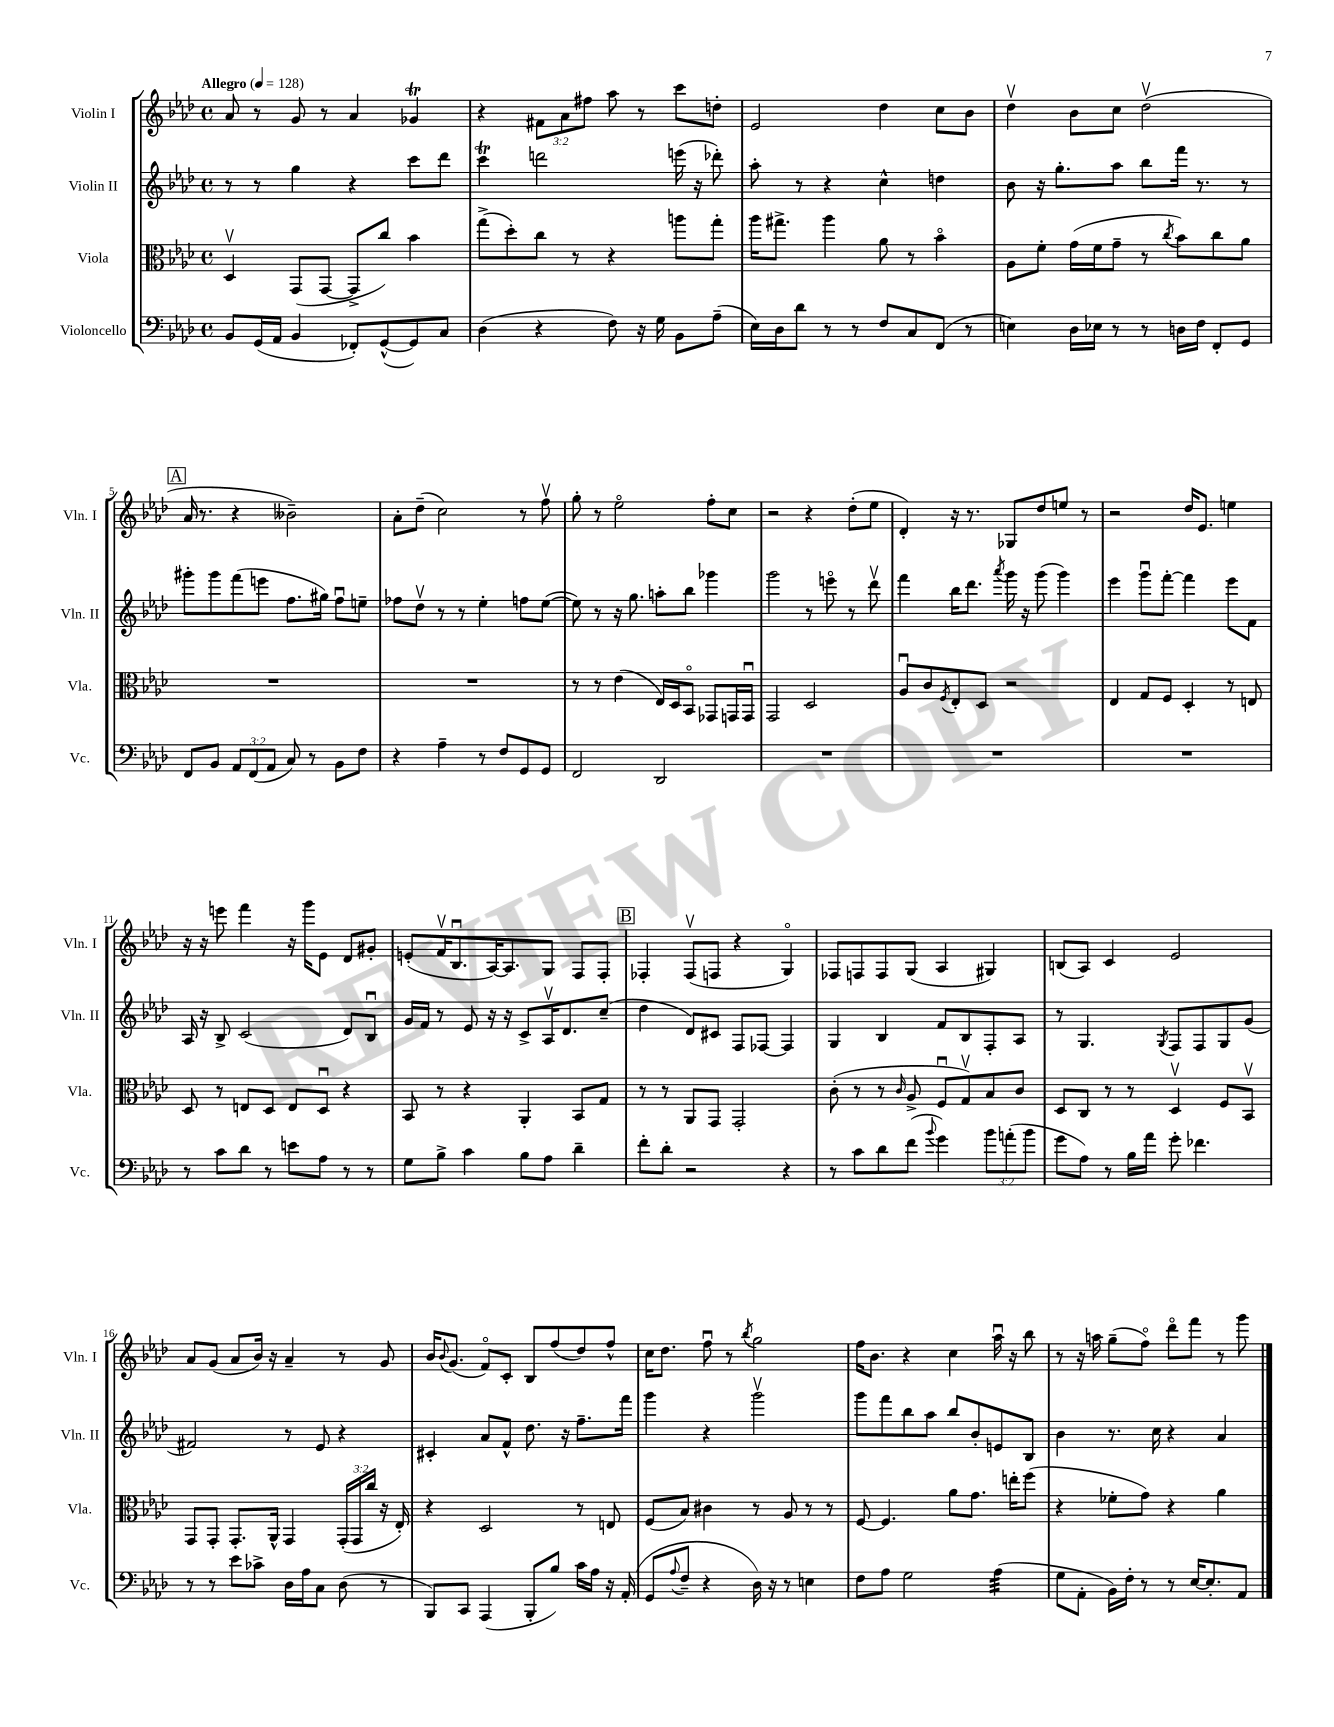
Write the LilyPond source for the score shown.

<<
\new StaffGroup <<
\new Staff = "s0" \with { instrumentName = "Violin I" shortInstrumentName = "Vln. I" } {
    \clef treble \key aes \major \defaultTimeSignature \time 4/4 \override Staff.TupletNumber.text = #tuplet-number::calc-fraction-text \tempo "Allegro" 4 = 128
    aes'8 r8 g'8 r8 aes'4 ges'4\trill |
    r4 \tuplet 3/2 { fis'8 aes'8 fis''8 } aes''8 r8 c'''8 d''8-. |
    ees'2 des''4 c''8 bes'8 |
    des''4\upbow bes'8 c''8 des''2\upbow( |
    \mark \markup { \box "A" } aes'16 r8. r4 beses'2--) |
    aes'8-. des''8--( c''2) r8 f''8\upbow |
    g''8-. r8 ees''2\flageolet f''8-. c''8 |
    r2 r4 des''8-.( ees''8 |
    des'4-.) r16 r8. ges8 des''8 e''8 r8 |
    r2 des''16 ees'8. e''4 |
    r16 r16 e'''8 f'''4 r16 g'''16 ees'8 des'8 gis'8-. |
    e'8-.( f'16\upbow bes8.\downbow aes16~) aes8. g8 f8 f8-. |
    \mark \markup { \box "B" } fes4-. fes8\upbow( f8 r4 g4\flageolet) |
    fes8 f8 f8 g8( aes4 gis4) |
    b8( aes8) c'4 ees'2 |
    aes'8 g'8( aes'8 bes'16) r16 aes'4-- r8 g'8 |
    bes'16 \appoggiatura { bes'8 } g'8.( f'8\flageolet) c'8-. bes8 f''8( des''8) f''8-^ |
    c''16 des''8. f''8\downbow r8 \acciaccatura { bes''8 } g''2 |
    f''16 bes'8. r4 c''4 aes''16\downbow r16 bes''8 |
    r8 r16 a''16 g''8--( f''8\flageolet) des'''8\flageolet f'''8 r8 g'''8 \bar "|." |
}
\new Staff = "s1" \with { instrumentName = "Violin II" shortInstrumentName = "Vln. II" } {
    \clef treble \key aes \major \defaultTimeSignature \time 4/4
    r8 r8 g''4 r4 c'''8 des'''8 |
    c'''4\trill d'''2 e'''16( r16 des'''8-.) |
    aes''8-. r8 r4 c''4-^ d''4 |
    bes'8 r16 g''8.-. aes''8 bes''8 f'''16 r8. r8 |
    \mark \markup { \box "A" } gis'''8-. gis'''8 f'''8( e'''8 f''8. gis''16) f''8\downbow e''8-- |
    fes''8 des''8\upbow r8 r8 ees''4-. f''8 ees''8~( |
    ees''8) r8 r16 g''8. a''8-. bes''8 ges'''4 |
    g'''2 r8 e'''8\flageolet r8 des'''8\upbow |
    f'''4 bes''16 des'''8. \acciaccatura { aes'''8 } g'''16 r16 g'''8( g'''4) |
    ees'''4 g'''8\downbow f'''8~-. f'''4 ees'''8 f'8 |
    aes16 r16 bes8-> c'2( des'8) bes8\downbow |
    g'16 f'16 r8 ees'8 r16 r16 c'8-> aes16\upbow des'8. c''8--( |
    \mark \markup { \box "B" } des''4 des'8) cis'8 f8 fes8~ fes4 |
    g4 bes4 f'8 bes8 f8-. aes8 |
    r8 g4. \acciaccatura { g8 } f8 f8 g8 g'8( |
    fis'2) r8 ees'8 r4 |
    cis'4-. aes'8 f'8-^ des''8. r16 f''8.-- f'''16 |
    g'''4 r4 g'''2\upbow |
    g'''8 f'''8 bes''8 aes''8 bes''8 bes'8-. e'8 bes8 |
    bes'4 r8. c''16 r4 aes'4 \bar "|." |
}
\new Staff = "s2" \with { instrumentName = "Viola" shortInstrumentName = "Vla." } {
    \clef alto \key aes \major \defaultTimeSignature \time 4/4 \override Staff.TupletNumber.text = #tuplet-number::calc-fraction-text
    des4\upbow g,8( g,8~ g,8-> c''8) bes'4 |
    g''8->( des''8-.) c''8 r8 r4 a''8 g''8-. |
    aes''16 gis''8.-> aes''4 aes'8 r8 bes'4\flageolet |
    aes8 f'8-. g'16( f'16 g'8-- r8 \acciaccatura { c''8 } bes'8) c''8 aes'8 |
    \mark \markup { \box "A" } R1 |
    R1 |
    r8 r8 ees'4( ees16) des16 bes,8\flageolet ges,8 g,16 g,16\downbow |
    g,2 des2 |
    aes8\downbow c'8 \acciaccatura { f8 } ees8-. des8 r2 |
    ees4 g8 f8 des4-. r8 e8 |
    des8 r8 e8 des8 e8 des8\downbow r4 |
    bes,8 r8 r4 aes,4-. bes,8 g8 |
    \mark \markup { \box "B" } r8 r8 aes,8 g,8 g,2-. |
    c'8-.( r8 r8 \grace { c'16 } aes8-> f8\downbow g8\upbow) bes8 c'8 |
    des8 c8 r8 r8 des4\upbow f8 bes,8\upbow |
    g,8 g,8-. g,8.-. aes,16-^ g,4 \tuplet 3/2 { g,16-.( g,16 c''16 } r16 ees16-.) |
    r4 des2 r8 e8 |
    f8( bes8) cis'4 r8 aes8 r8 r8 |
    f8~ f4. aes'8 g'8. e''16-. f''8( |
    r4 fes'8-. g'8) r4 aes'4 \bar "|." |
}
\new Staff = "s3" \with { instrumentName = "Violoncello" shortInstrumentName = "Vc." } {
    \clef bass \key aes \major \defaultTimeSignature \time 4/4 \override Staff.TupletNumber.text = #tuplet-number::calc-fraction-text
    bes,8 g,16( aes,16 bes,4 fes,8-.) g,8~-^( g,8) c8 |
    des4( r4 f8) r16 g16 bes,8 aes8--( |
    ees16) des16 des'8 r8 r8 f8 c8 f,8( r8 |
    e4) des16 ees16 r8 r8 d16 f16 f,8-. g,8 |
    \mark \markup { \box "A" } f,8 bes,8 \tuplet 3/2 { aes,8 f,8( aes,8 } c8) r8 bes,8 f8 |
    r4 aes4-- r8 f8 g,8 g,8 |
    f,2 des,2 |
    R1 |
    R1 |
    R1 |
    r8 c'8 des'8 r8 e'8 aes8 r8 r8 |
    g8 bes8-> c'4 bes8 aes8 des'4-- |
    \mark \markup { \box "B" } f'8-. des'8-. r2 r4 |
    r8 c'8 des'8 f'8( \appoggiatura { bes'8 } g'4) \tuplet 3/2 { bes'8 a'8-.( bes'8 } |
    g'8 aes8) r8 bes16 aes'16 g'8-. fes'4. |
    r8 r8 ees'8 ces'8-> des16 aes16 c8 des8( r8 |
    bes,,8) c,8 aes,,4( bes,,8-. bes8) c'16 aes16 r16 aes,16-.( |
    g,8 \appoggiatura { aes8 } f8-- r4 des16) r16 r8 e4 |
    f8 aes8 g2 aes4:32( |
    g8 aes,8-. bes,16) f16-. r8 r8 ees16~ ees8.-. aes,8 \bar "|." |
}
>>
>>
